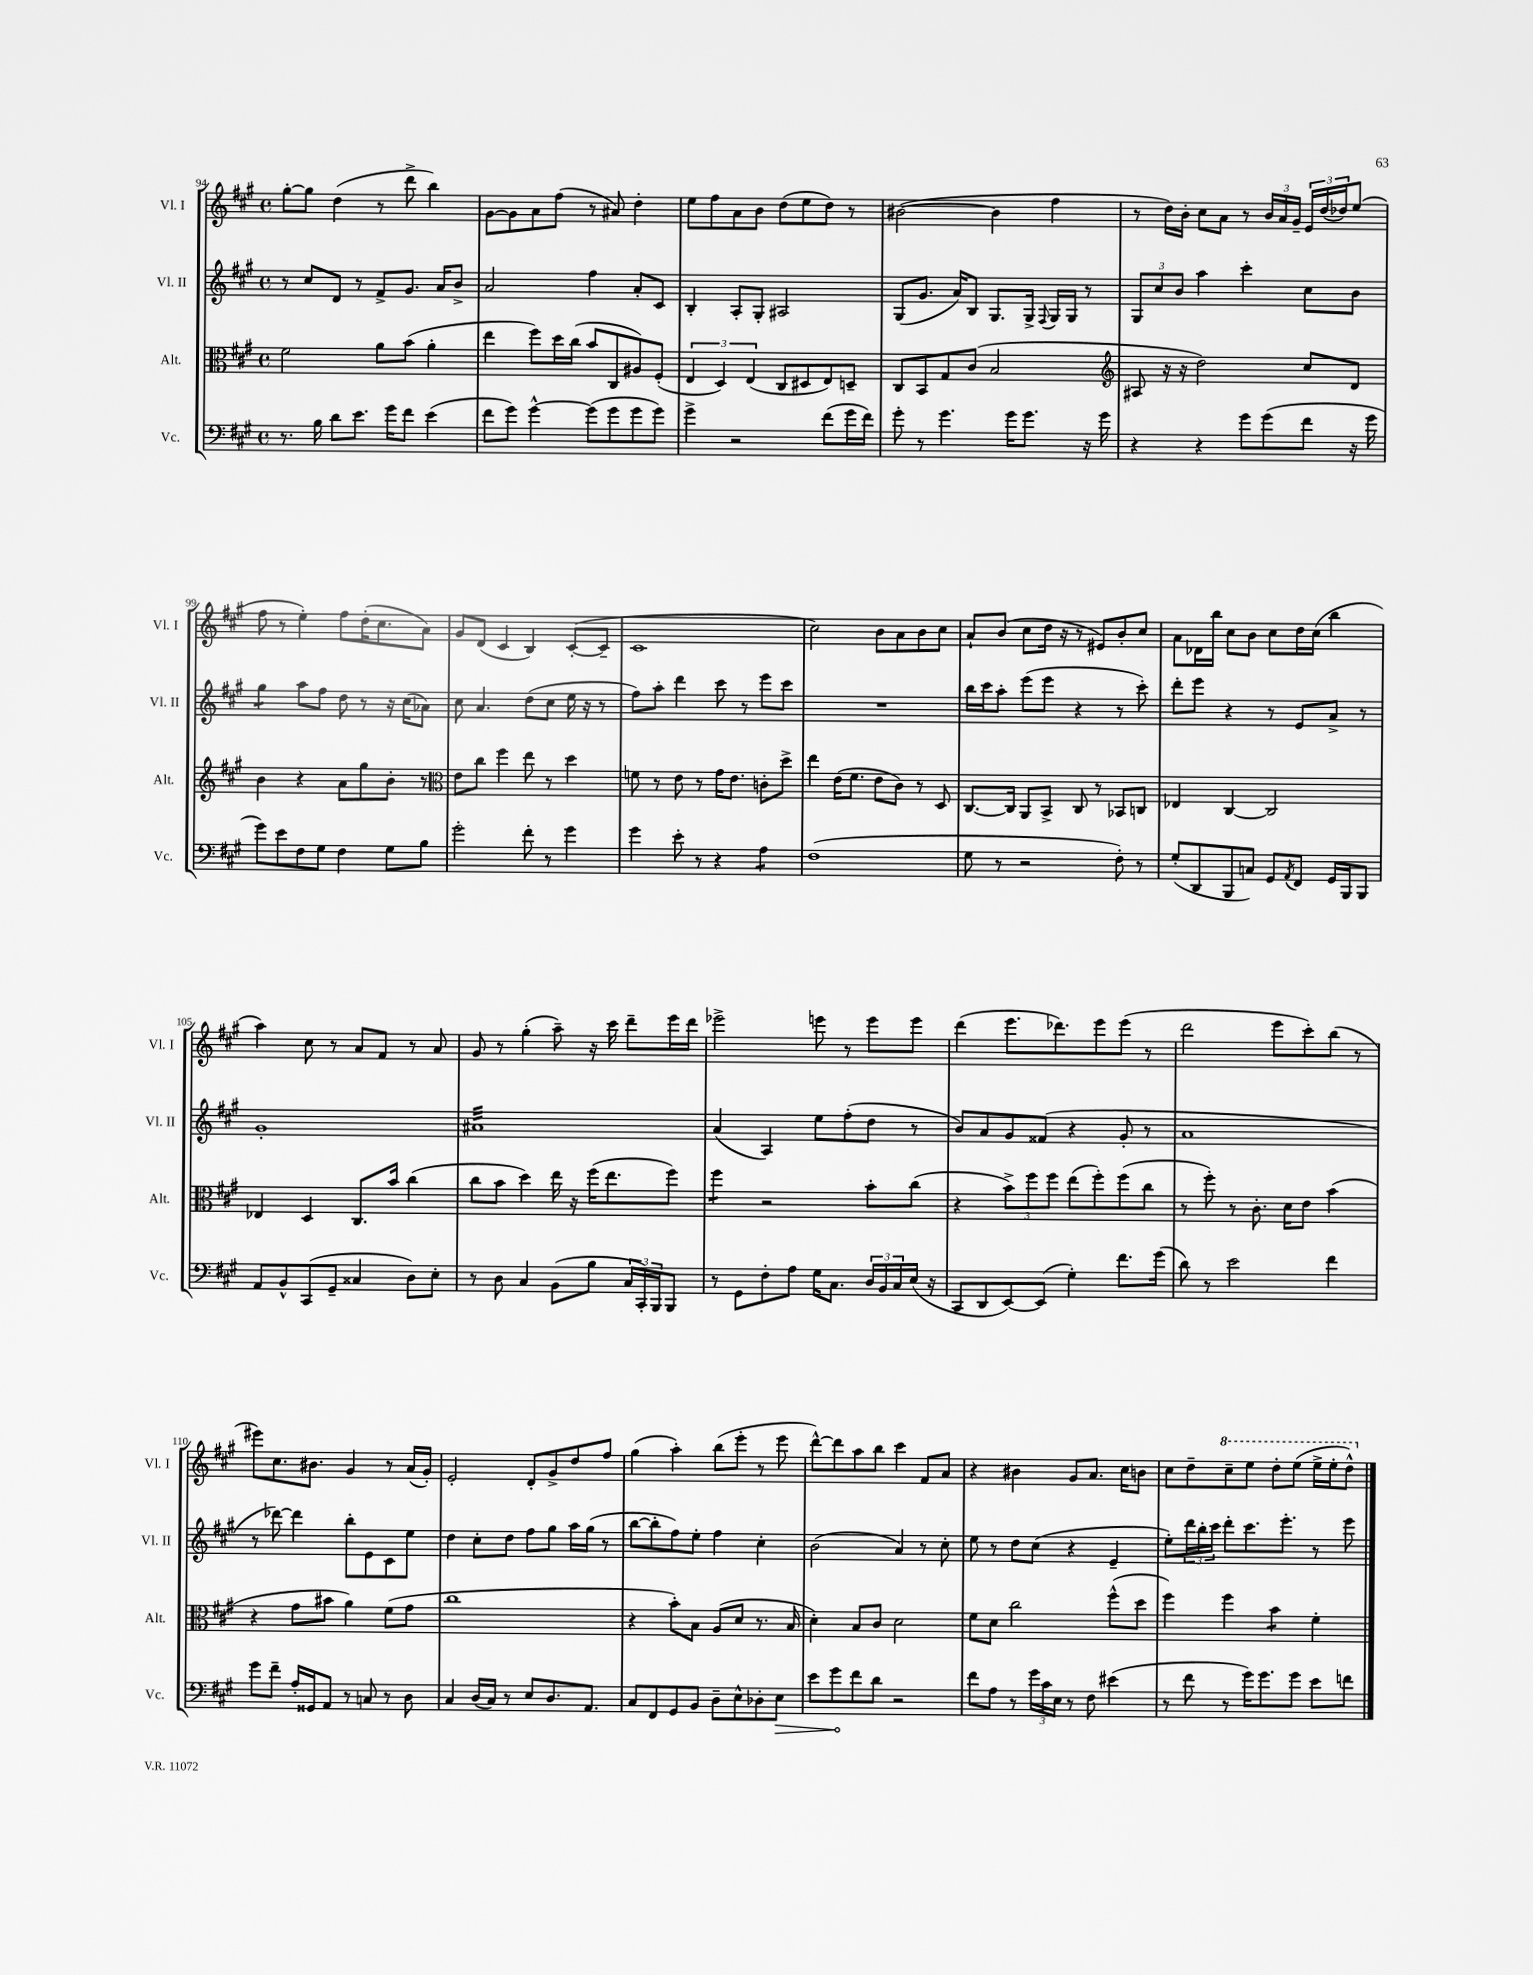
<<
\new StaffGroup <<
\new Staff = "s0" \with { instrumentName = "Vl. I" shortInstrumentName = "Vl. I" } {
    \clef treble \key a \major \defaultTimeSignature \time 4/4
    gis''8~-. gis''8 d''4( r8 d'''8-> b''4) |
    gis'8~ gis'8 a'8 fis''8( r8 ais'8) d''4-. |
    e''8 fis''8 a'8 b'8 d''8( e''8 d''8) r8 |
    bis'2~( bis'4 fis''4 |
    r8 d''16) b'16-. cis''8 a'8 r8 \tuplet 3/2 { b'16 a'16 gis'16-- } \tuplet 3/2 { e'16 d''16( des''16) } e''8( |
    fis''8 r8 e''4-.) fis''8 d''16-.( cis''8. a'8) |
    gis'8 d'8( cis'4 b4) cis'8~-.( cis'8-- |
    cis'1 |
    cis''2) b'8 a'8 b'8 cis''8 |
    a'8-! b'8( cis''8 d''16 r16 r8 eis'8) b'8-. cis''8 |
    a'8 des'16 b''16 cis''8 b'8 cis''8 d''16 cis''16( b''4 |
    a''4) cis''8 r8 a'8 fis'8 r8 a'8 |
    gis'8 r8 gis''4-.( a''8--) r16 cis'''16 d'''8-- e'''16 d'''16 |
    ees'''2-> e'''8 r8 e'''8 e'''8 |
    d'''4( e'''8. des'''8.) e'''8 e'''8( r8 |
    d'''2 e'''8 cis'''8-.) b''8( r8 |
    eis'''8) cis''8. bis'8. gis'4 r8 a'16( gis'16-.) |
    e'2-. d'8-. gis'8-> d''8 fis''8 |
    gis''4( a''4-.) b''8( e'''8-. r8 e'''8 |
    d'''8~-^) d'''8 a''8 b''8 cis'''4 fis'8 a'8 |
    r4 bis'4 gis'8 a'8. cis''16 b'8 |
    cis''8 d''8-- \ottava #1 cis'''8-- e'''8 d'''8-. e'''8( e'''16-> e'''16-. d'''8-^) \ottava #0 \bar "|." |
}
\new Staff = "s1" \with { instrumentName = "Vl. II" shortInstrumentName = "Vl. II" } {
    \clef treble \key a \major \defaultTimeSignature \time 4/4
    r8 cis''8 d'8 r8 fis'8-> gis'8. a'16 b'8-> |
    a'2 fis''4 a'8-. cis'8 |
    b4-. a8-. gis8-. ais2 |
    gis8( gis'8. a'16) b8 gis8. gis16-> \appoggiatura { fis8 } gis16 gis16 r8 |
    \tuplet 3/2 { gis8 cis''8 b'8 } a''4 cis'''4-. cis''8 b'8 |
    gis''4:8 a''8 fis''8 d''8 r8 r16 cis''16( aes'8) |
    cis''8 a'4. d''8( cis''8 e''16 r16 r8 |
    fis''8) a''8-. d'''4 cis'''8 r8 e'''8 cis'''8 |
    R1 |
    b''16 cis'''16 a''8-. e'''8( e'''8 r4 r8 cis'''8-.) |
    d'''8-. e'''8 r4 r8 e'8 a'8-> r8 |
    gis'1-. |
    ais'1:32 |
    a'4( a4) e''8 fis''8-.( d''8 r8 |
    b'8) a'8 gis'8 fisis'8( r4 gis'8-. r8 |
    a'1 |
    r8 des'''8~) des'''4 b''8-. e'8 cis'8 e''8 |
    d''4 cis''8-. d''8 fis''8 gis''8 a''16 gis''16( r8 |
    b''8~ b''8-. fis''8) e''8-. fis''4 cis''4-. |
    b'2( a'4) r8 cis''8-. |
    e''8 r8 d''8 cis''8( r4 e'4-- |
    e''8-.) \tuplet 3/2 { d'''16 b''16-. cis'''16 } d'''8-. cis'''8. e'''8.-. r8 e'''8 \bar "|." |
}
\new Staff = "s2" \with { instrumentName = "Alt." shortInstrumentName = "Alt." } {
    \clef alto \key a \major \defaultTimeSignature \time 4/4
    fis'2 a'8 b'8( a'4-. |
    e''4 fis''8) d''16 cis''16( b'8 cis8 ais8) fis8-.( |
    \tuplet 3/2 { e4 d4) e4( } cis8 dis8 e8) d8-- |
    cis8 b,8 gis8 cis'8( b2 |
    \clef treble ais8 r16 r16 d''2) cis''8 d'8 |
    b'4 r4 a'8 gis''8 b'8-. r8 |
    \clef alto e'8 cis''8 fis''4 e''8 r8 d''4 |
    f'8 r8 e'8 r8 gis'16 e'8. c'8-. d''8-> |
    e''4 e'16( fis'8. e'8 cis'8) r8 d8 |
    cis8.~ cis16 a,8 b,8-> cis8 r8 bes,8 c8 |
    ees4 cis4~ cis2 |
    ees4 d4 cis8. b'16 cis''4( |
    cis''8 b'8 d''4) e''16 r16 fis''16( e''8. fis''8) |
    fis''4:8 r2 b'8-. cis''8( |
    r4 \tuplet 3/2 { b'8->) fis''8 fis''8 } e''8( fis''8-.) fis''8( cis''8 |
    r8 fis''8-.) r8 cis'8.-. d'16 e'8 b'4( |
    r4 gis'8 bis'8 a'4) fis'8( gis'8 |
    cis''1 |
    r4 b'8-.) b8 a8( d'8 r8. b16 |
    d'4-.) b8 cis'8 d'2 |
    fis'8 d'8 cis''2 fis''8-^( d''8 |
    fis''4) fis''4 b'4:8 fis'4-. \bar "|." |
}
\new Staff = "s3" \with { instrumentName = "Vc." shortInstrumentName = "Vc." } {
    \clef bass \key a \major \defaultTimeSignature \time 4/4
    r8. b16 d'8 e'8. gis'16 fis'8 e'4( |
    fis'8 gis'8) gis'4~-^ gis'8( gis'8 gis'8 gis'8) |
    gis'4-> r2 fis'8( gis'16 fis'16) |
    gis'8-. r8 gis'4. gis'16 gis'8. r16 gis'16 |
    r4 r4 gis'8 gis'8( fis'8 r16 gis'16 |
    gis'8) e'8 fis8 gis8 fis4 gis8 b8 |
    gis'2-. fis'8-. r8 gis'4 |
    gis'4 e'8-. r8 r4 a4:8 |
    fis1( |
    gis8 r8 r2 fis8-.) r8 |
    gis8-.( d,8 b,,8 c8) gis,8 \acciaccatura { a,8 } fis,8 gis,16 b,,16 b,,8 |
    a,8 b,8-^ cis,8( gis,8-- cisis4 d8) e8-. |
    r8 d8 cis4 b,8( b8 \tuplet 3/2 { cis16 cis,16-.) b,,16 } b,,8 |
    r8 gis,8 fis8-. a8 gis16 cis8. \tuplet 3/2 { d16 b,16 cis16 } e16( r16 |
    cis,8 d,8 e,8~) e,8( gis4-.) fis'8. gis'16( |
    d'8) r8 e'2 fis'4 |
    gis'8 fis'8-- a16-. gisis,16 a,8 r8 c8 r8 d8 |
    cis4 d16( cis16) r8 e8 d8. a,8. |
    cis8 fis,8 gis,8 b,8 d8-- e8-^ des8-. \once \override Hairpin.circled-tip = ##t e8\> |
    e'8 gis'8\! fis'8 d'8 r2 |
    fis'8 a8 r8 \tuplet 3/2 { gis'16 cis'16 e16 } r8 fis8 eis'4( |
    r8 fis'8 r8 gis'16) gis'8. gis'8 e'8 f'8 \bar "|." |
}
>>
>>
\layout { \context { \Score currentBarNumber = #94 } }
